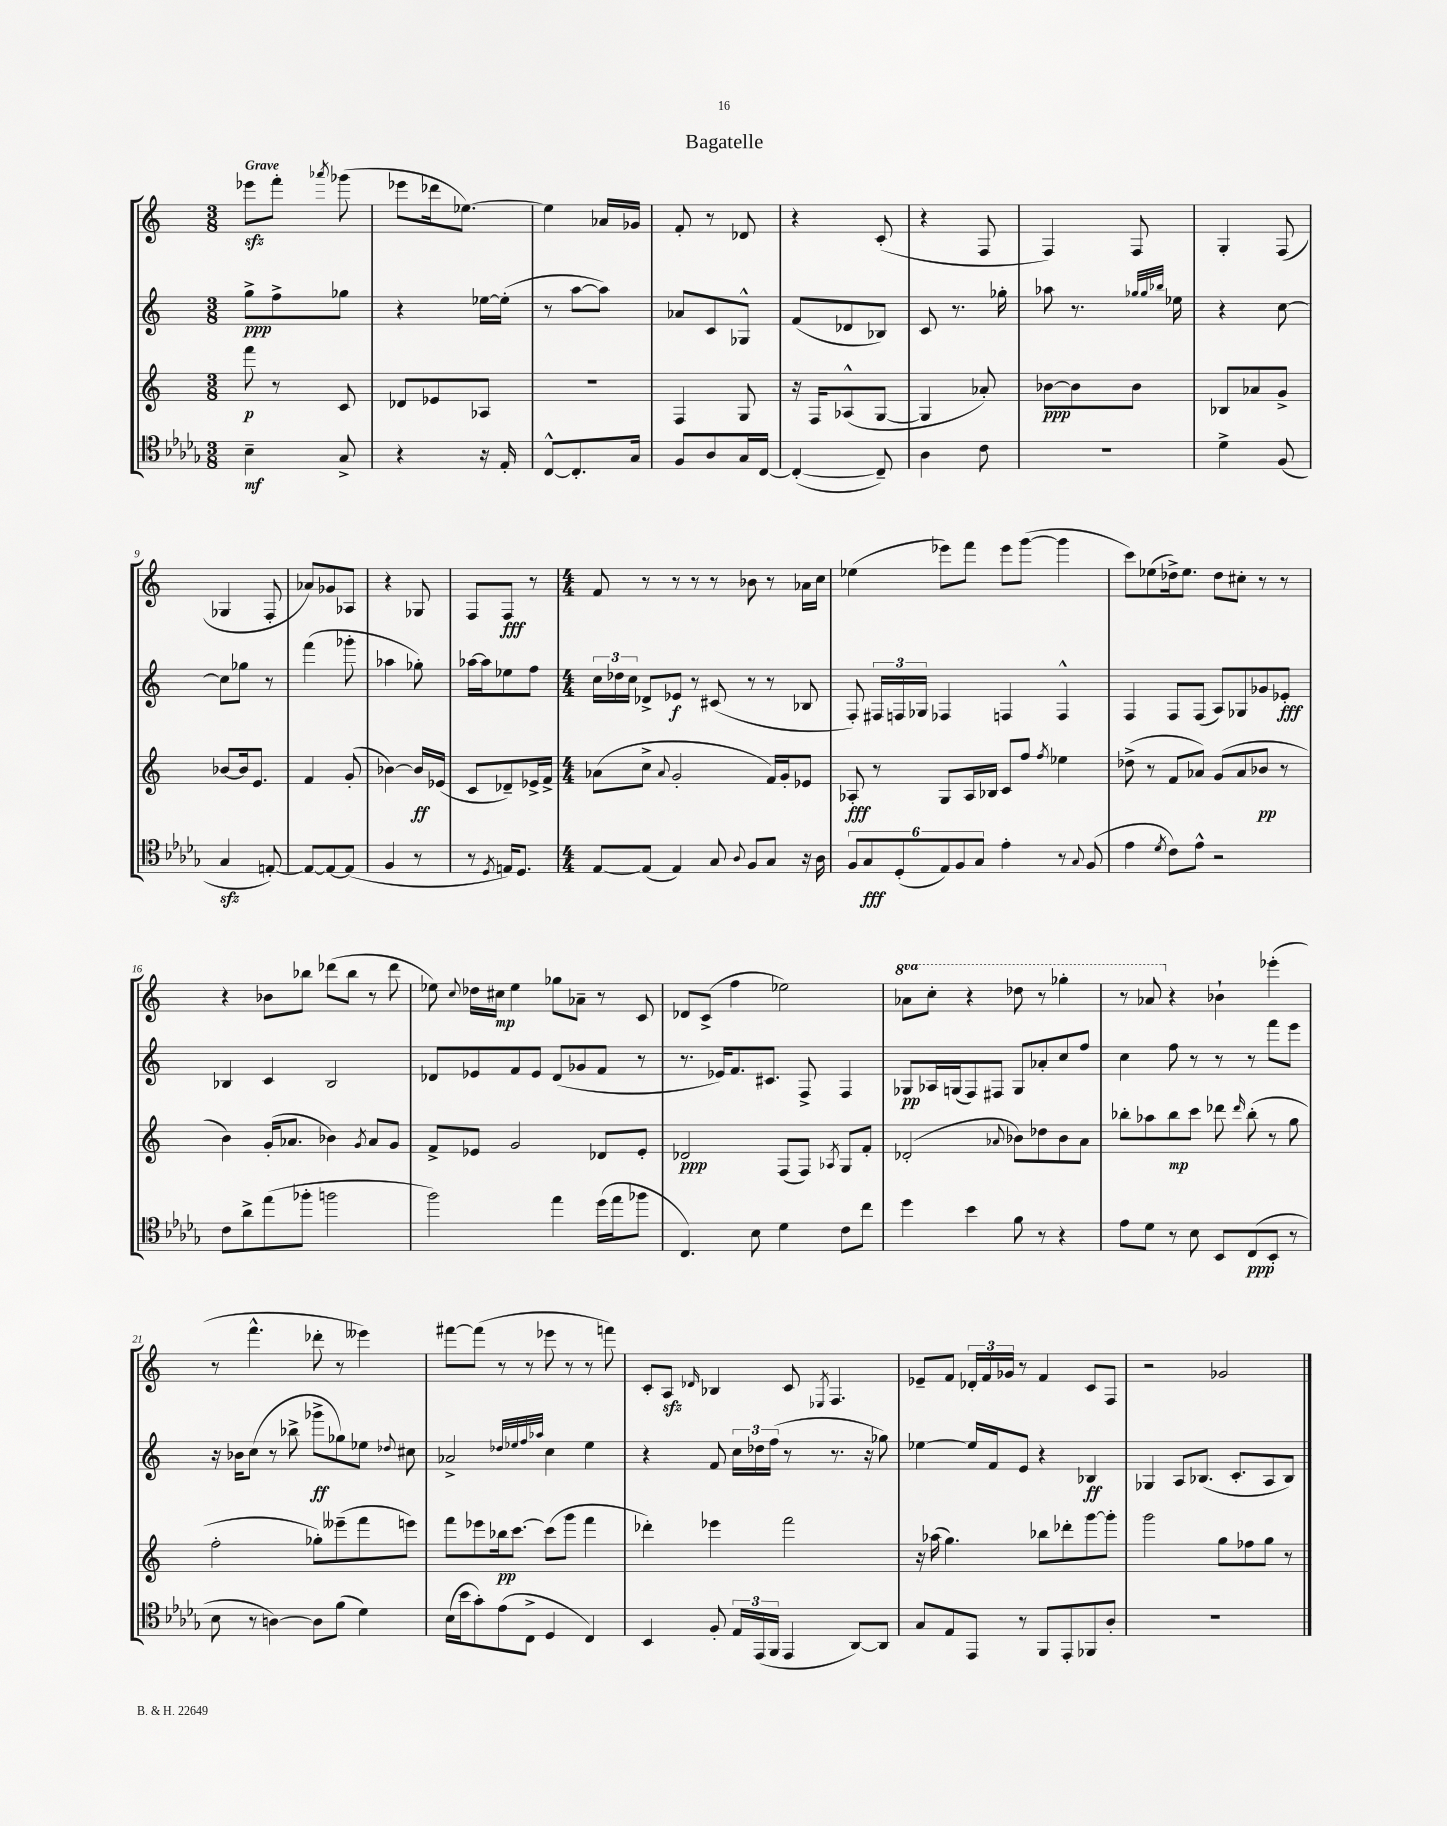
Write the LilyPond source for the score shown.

\header { title = "Bagatelle" }
<<
\new StaffGroup <<
\new Staff = "s0" {
    \clef treble \key c \major \numericTimeSignature \time 3/8 \set Staff.ottavationMarkups = #ottavation-simple-ordinals \tempo "Grave"
    \autoBeamOff ees'''8[\sfz f'''8]-. \acciaccatura { aes'''8 } ges'''8( |
    ees'''8[ des'''16 ees''8.]~) |
    ees''4 aes'16[ ges'16] |
    f'8-. r8 des'8 |
    r4 c'8-.( |
    r4 f8 |
    f4) f8 |
    g4-. f8( |
    ges4 f8-. |
    aes'8[) ges'8 aes8] |
    r4 ges8 |
    f8[ f8]\fff r8 |
    \numericTimeSignature \time 4/4 f'8 r8 r8 r8 r8 bes'8 r8 aes'16[ c''16] |
    ees''4( ees'''8[) f'''8] ees'''8[ g'''8]~( g'''4 |
    c'''8[) ees''8( des''16->) ees''8.] des''8[ cis''8]-. r8 r8 |
    r4 bes'8[ bes''8] des'''8[( bes''8] r8 des'''8 |
    ees''8) \appoggiatura { c''8 } des''16[ cis''16]\mp ees''4 ges''8[ aes'8]-- r8 c'8 |
    des'8[ c'8]->( f''4 ees''2) |
    \ottava #1 aes''8[ c'''8]-. r4 des'''8 r8 ges'''4-. |
    r8 aes''8 \ottava #0 r4 bes'4-! ees'''4-.( |
    r8 f'''4.-^ des'''8-. r8 eeses'''4) |
    fis'''8[~ fis'''8]( r8 r8 ees'''8 r8 r8 f'''8) |
    c'8[-. a8]\sfz \grace { des'16 } bes4 c'8 \acciaccatura { ees8 } f4. |
    ees'8[-- f'8] \tuplet 3/2 { des'16[-. f'16 ges'16] } r8 f'4 c'8[ f8] |
    r2 ges'2 \bar "|." |
}
\new Staff = "s1" {
    \clef treble \key c \major \numericTimeSignature \time 3/8
    \autoBeamOff g''8[->\ppp f''8-> ges''8] |
    r4 ees''16[~ ees''16]-.( |
    r8 a''8[~ a''8]) |
    aes'8[ c'8 ges8]-^ |
    f'8[( des'8 bes8]) |
    c'8 r8. ges''16-. |
    aes''8 r8. \grace { ges''32[ ges''32 bes''32] } ees''16 |
    r4 c''8~ |
    c''8[ ges''8] r8 |
    f'''4( ges'''8-. |
    aes''4 ges''8-.) |
    aes''16[~ aes''16 ees''8 f''8] |
    \numericTimeSignature \time 4/4 \tuplet 3/2 { c''16[ des''16 c''16] } des'8[-> ees'8]\f r8 cis'8( r8 r8 bes8 |
    f8-.) \tuplet 3/2 { fis16[ f16 ges16] } fes4 f4 f4-^ |
    f4 f8[ f8]( a8[) ges8 ges'8 ees'8]-.\fff |
    bes4 c'4 bes2 |
    des'8[ ees'8 f'8 ees'8] des'8[( ges'8 f'8] r8 |
    r8. ees'16[) f'8. cis'8.] f8-> f4 |
    ges8[\pp aes16 g16( f8) fis8] g8[ aes'8-. c''8 f''8] |
    c''4 f''8 r8 r8 r8 f'''8[ e'''8] |
    r16 bes'16[ c''8]( r8 bes''8-> ges'''8[->\ff ges''8) ees''8] \appoggiatura { des''8 } cis''8 |
    aes'2-> \grace { des''32[ ees''32 f''32 aes''32] } c''4 ees''4 |
    r4 f'8 \tuplet 3/2 { c''16[ des''16 f''16]( } r8 r8. r16 ges''8) |
    ees''4~ ees''16[ f'16 e'8] r4 bes4\ff |
    ges4 a8[ bes8.]( c'8.[-. a8 bes8]) \bar "|." |
}
\new Staff = "s2" {
    \clef treble \key c \major \numericTimeSignature \time 3/8
    \autoBeamOff f'''8\p r8 c'8 |
    des'8[ ees'8 aes8] |
    R4. |
    f4 g8 |
    r16 f16[ aes8-^( g8]~ |
    g4 aes'8-.) |
    bes'8[~\ppp bes'8 bes'8] |
    bes8[ aes'8 g'8]-> |
    bes'8[~ bes'16 e'8.] |
    f'4 g'8-.( |
    bes'4~) bes'16[\ff ees'16]( |
    c'8[ des'8--) ees'16-> f'16]-> |
    \numericTimeSignature \time 4/4 aes'8[( c''8]-> \appoggiatura { aes'8 } g'2-. f'16[) g'16-. ees'8] |
    aes8-.\fff r8 g8[ aes16 bes16] c'8[ f''8] \acciaccatura { f''8 } ees''4 |
    des''8->( r8 f'8[ aes'8]) g'8[( aes'8 bes'8]\pp r8 |
    b'4) g'16[-.( aes'8.] bes'4) \acciaccatura { g'8 } aes'8[ g'8] |
    f'8[-> ees'8] g'2 des'8[ ees'8]-. |
    des'2\ppp f8[( f8]) \acciaccatura { aes8 } g8[ f'8]-. |
    des'2-.( \appoggiatura { aes'8 } bes'8[) des''8 bes'8 aes'8] |
    bes''8[-. aes''8 bes''8\mp c'''8] des'''8 \grace { des'''16 } bes''8-.( r8 g''8 |
    f''2-. ges''8[-.) eeses'''8--( f'''8 e'''8]) |
    f'''8[ ees'''8 bes''16\pp c'''8.]~ c'''8[( g'''8] f'''4 |
    des'''4-.) ees'''4 f'''2 |
    r16 aes''16( g''4.) bes''8[ des'''8-. g'''8~ g'''8]-. |
    g'''2 g''8[ fes''8 g''8] r8 \bar "|." |
}
\new Staff = "s3" {
    \clef tenor \key des \major \numericTimeSignature \time 3/8
    \autoBeamOff bes4--\mf ges8-> |
    r4 r16 ees16-. |
    c8[~-^ c8.-. ges16] |
    f8[ aes8 ges16 c16]~ |
    c4~-.( c8--) |
    aes4 c'8 |
    R4. |
    des'4-> f8( |
    ges4\sfz e8~-.) |
    e8[~ e8~ e8]( |
    f4 r8 |
    r8 \acciaccatura { des8 } e16[) des8.] |
    \numericTimeSignature \time 4/4 ees8[~ ees8]( ees4) ges8 \appoggiatura { aes8 } f8[ ges8] r16 aes16 |
    \tuplet 6/4 { f8[ ges8\fff des8-.( ees8) f8 ges8] } ees'4-. r8 \appoggiatura { ges8 } f8( |
    ees'4 \acciaccatura { des'8 } c'8[) ees'8]-^ r2 |
    c'8[ aes'8-> ees''8( fes''8]-. f''2 |
    f''2) ees''4 des''16[( ees''16 fes''8] |
    c4.) bes8 des'4 c'8[ c''8] |
    des''4 bes'4 f'8 r8 r4 |
    ees'8[ des'8] r8 bes8 bes,8[ c8\ppp( bes,8]-. r8 |
    bes8 r8 a4~) a8[ f'8]( des'4) |
    bes16[( bes'16 ges'8-.) ees'8( c8]-> des4 c4) |
    bes,4 f8-. \tuplet 3/2 { ees16[ ees,16( f,16] } ees,4 aes,8[~) aes,8] |
    ges8[ ees8 ees,8] r8 f,8[ ees,8-. fes,8 aes8]-. |
    R1 \bar "|." |
}
>>
>>
